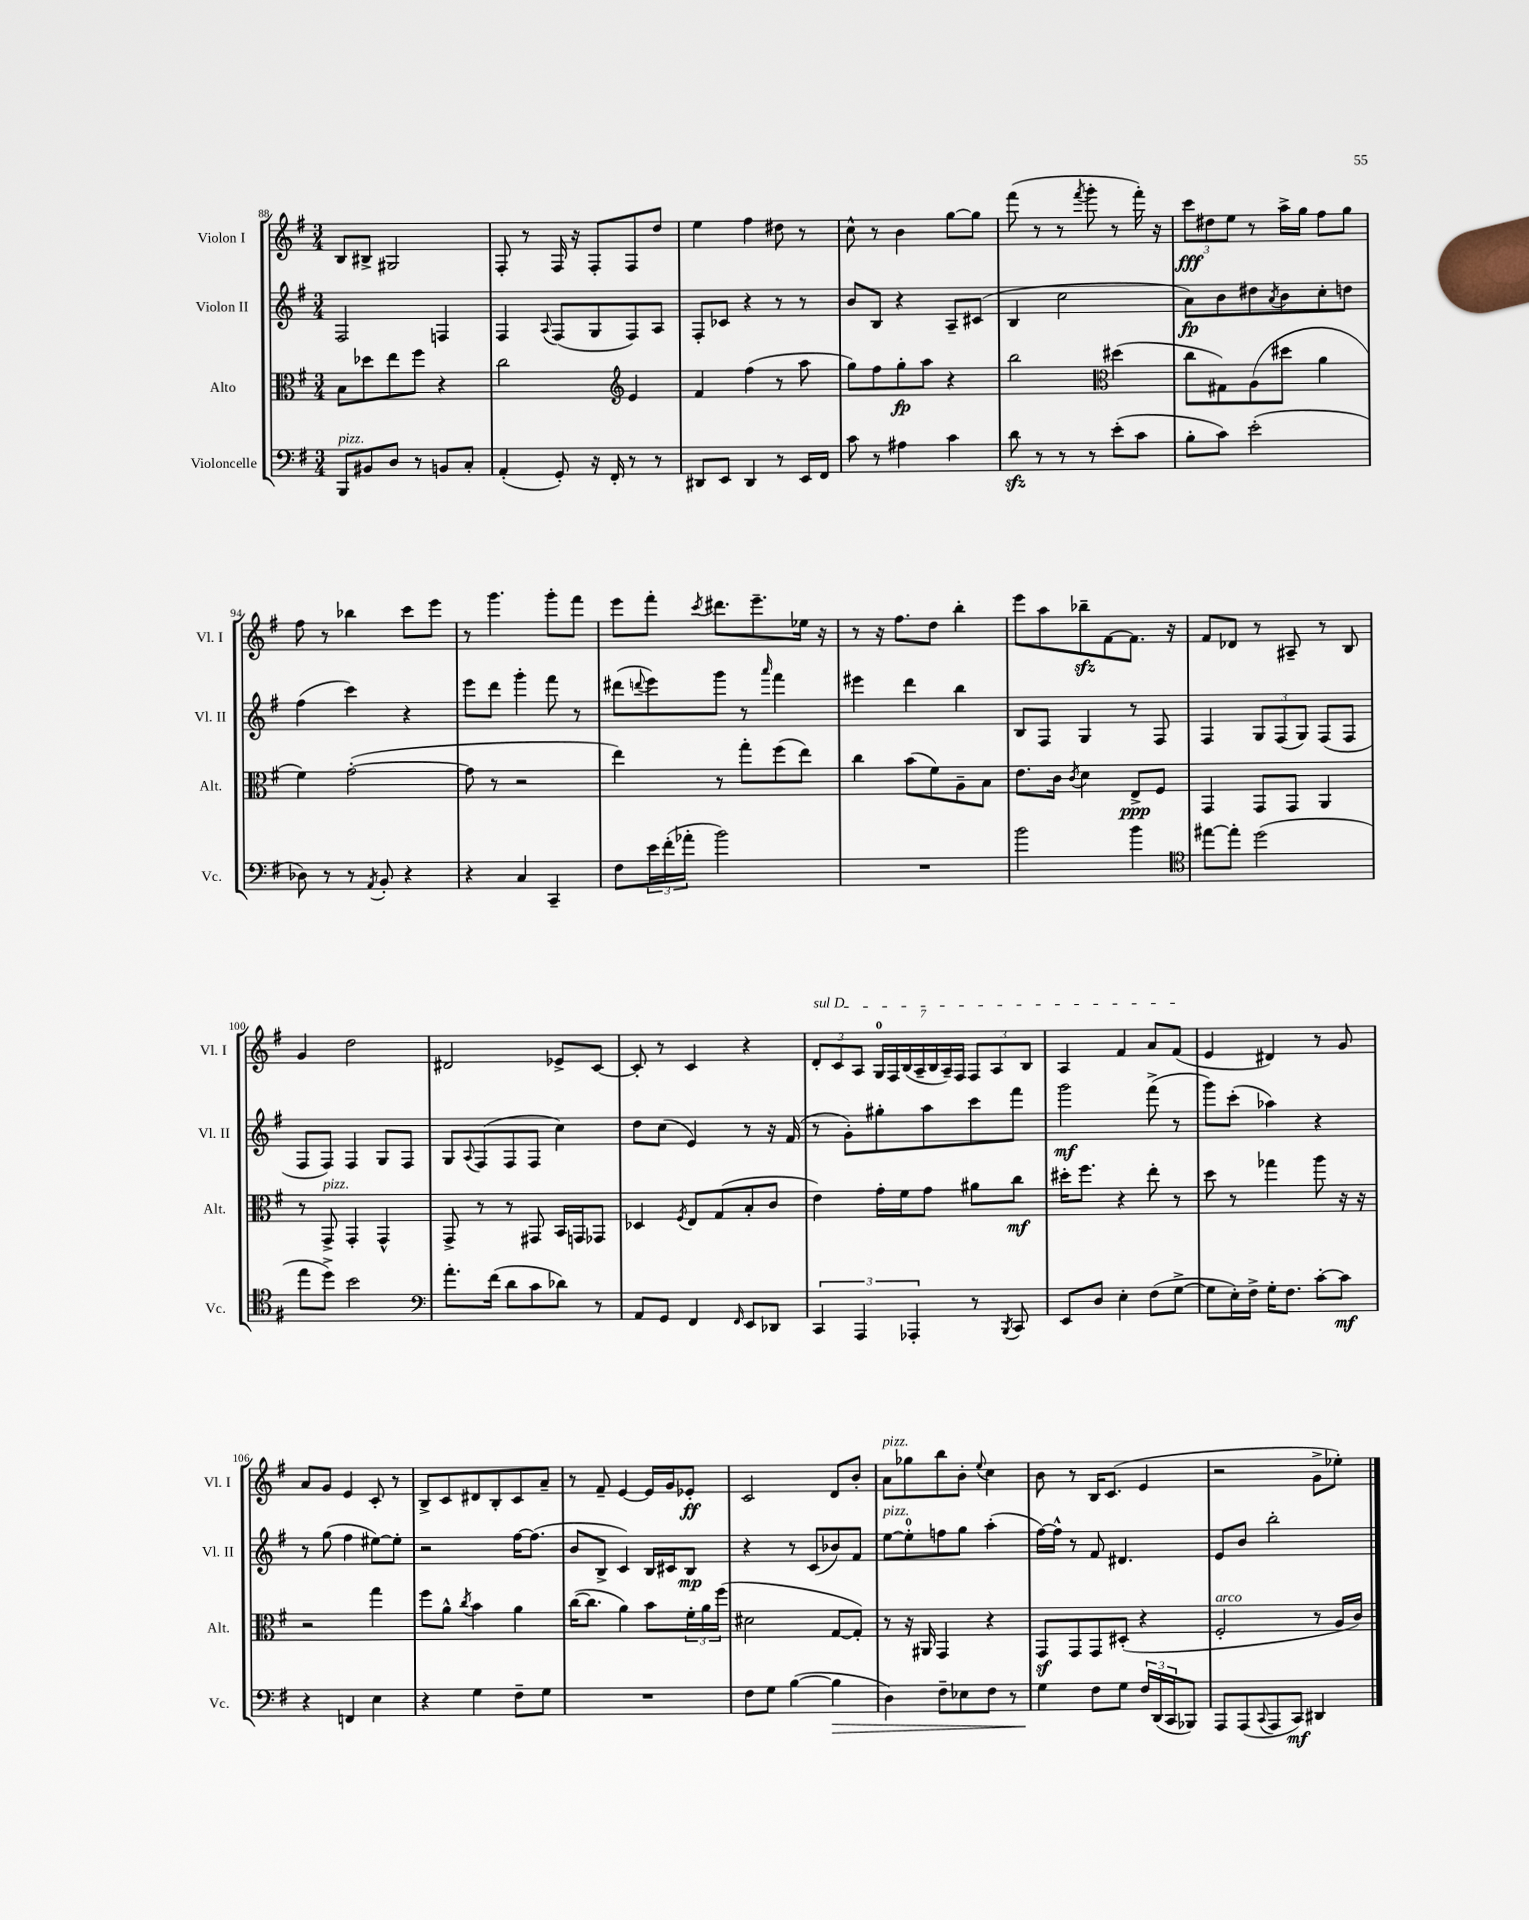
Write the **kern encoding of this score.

**kern	**kern	**kern	**kern
*staff4	*staff3	*staff2	*staff1
*clefF4	*clefC3	*clefG2	*clefG2
*k[f#]	*k[f#]	*k[f#]	*k[f#]
*M3/4	*M3/4	*M3/4	*M3/4
8BBB	8B	2F#	8B
8BB#	8dd-	.	8B#^
8D	8ee	.	2G#
8r	8ff#	.	.
8BB	4r	4F	.
8C'	.	.	.
=	=	=	=
(4AA'	2cc	4F#	8F#'
.	.	.	8r
.	.	8qqA	.
8GG')	.	(8F#	16F#
.	.	.	16r
16r	.	8G	8F#'
16FF#'	.	.	.
*	*clefG2	*	*
8r	4e	8F#)	8F#
8r	.	8A	8dd
=	=	=	=
8DD#	4f#	8F#'	4ee
8EE	.	8c-	.
4DD#	(4ff#	4r	4ff#
8r	8r	8r	8dd#
16EE	8aa	8r	8r
16FF#	.	.	.
=	=	=	=
8c	8gg)	8b	8cc^^
8r	8ff#	8B	8r
4A#	8gg'	4r	4b
.	8aa	.	.
4c	4r	8A~	[8gg
.	.	(8c#	8gg]
=	=	=	=
8d	2bb	4B	(8fff#
8r	.	.	8r
8r	.	2cc	8r
.	.	.	8qfff#
8r	.	.	8ggg'
*	*clefC3	*	*
(8e'	(4dd#	.	8r
8c	.	.	16fff#')
.	.	.	16r
=	=	=	=
8B'	8cc	8a)	12ccc
.	.	.	12dd#
8c)	8G#)	8b	.
.	.	.	12ee
(2e'	(8A	8dd#	8r
.	.	8qa	.
.	8dd#	8b	16aa^
.	.	.	16gg
.	4a	8cc'	8ff#
.	.	8dd	8gg
=	=	=	=
8D-)	4f#)	(4ff#	8ff#
8r	.	.	8r
8r	([2g'	4ccc)	4bb-
8qAA	.	.	.
8BB'	.	.	.
4r	.	4r	8ccc
.	.	.	8eee
=	=	=	=
4r	8g]	8eee	8r
.	8r	8ddd	4.ggg
4C	2r	4ggg'	.
4CC~	.	8fff#	8ggg'
.	.	8r	8fff#
=	=	=	=
8F#	4ee)	(8ddd#	8eee
.	.	8qqddd	.
24e	.	8eee)	8fff#'
(24f#'	.	.	.
24a-'	.	.	.
.	.	.	8qccc
2b)	8r	8ggg	8.ddd#
.	8gg'	8r	.
.	.	.	8.eee~
.	.	16qqaaa	.
.	(8ff#	4fff#	.
.	8ee)	.	16ee-
.	.	.	16r
=	=	=	=
2.r	4cc	4eee#	8r
.	.	.	16r
.	.	.	8.ff#
.	(8b	4ddd	.
.	8f#)	.	8dd
.	8A~	4bb	4bb'
.	8B	.	.
=	=	=	=
2b	8.e	8B	8eee
.	.	8F#	8aa
.	16c	.	.
.	8qc	.	.
.	4d	4G	8bb-~
.	.	.	[8f#
4b	8E^	8r	8.f#]
.	8F#	8F#	.
.	.	.	16r
=	=	=	=
*clefC4	*	*	*
[8ee#	4GG	4F#	8f#
8ee#']	.	.	8d-
(2dd	8GG	12G	8r
.	.	(12F#	.
.	8GG	.	8A#~
.	.	12G)	.
.	4AA	(8F#	8r
.	.	8F#	8B
=	=	=	=
8ee	8r	8F#	4g
8dd^)	8GG^	8F#)	.
2b	4GG'	4F#	2dd
.	4GG^^	8G	.
.	.	8F#	.
=	=	=	=
*clefF4	*	*	*
8.a'	8GG^	8G	2d#
.	.	8qqA	.
.	8r	(8F#	.
(16f#	.	.	.
8d	8r	8F#	.
8c	8GG#	8F#	.
8d-)	16BB	4cc)	8e-^
.	16GG	.	.
8r	8GG-	.	[8c
=	=	=	=
8AA	4D-	8dd	8c']
8GG	.	(8cc	8r
.	8qF#	.	.
4FF#	8E	4e)	4c
.	(8G	.	.
16qqFF#	.	.	.
8EE	8B'	8r	4r
8DD-	8c	16r	.
.	.	(16f#	.
=	=	=	=
6CC	4e)	8r	12d'
.	.	.	12c
.	.	8g')	.
6AAA	.	.	12A
.	16g'	8gg#'	28G
.	.	.	28F#
.	16f#	.	.
.	.	.	(28B
6AAA-'	.	.	.
.	.	.	28A~
.	8g	8aa	.
.	.	.	28B
.	.	.	28A~)
.	.	.	28F#
8r	8a#	8ccc	12F#
.	.	.	12A
8qBBB	.	.	.
8CC	8cc	8fff#	.
.	.	.	12B
=	=	=	=
8EE	16dd#'	2ggg	4A
.	8.ff#	.	.
8D	.	.	.
4E'	4r	.	4f#
(8F#	8ee'	(8fff#^	8a
[8G^	8r	8r	(8f#
=	=	=	=
8G]	8dd	8ggg)	4e
16E')	8r	(8ccc'	.
16F#^	.	.	.
16G'	4gg-	4aa-)	4d#)
8.F#	.	.	.
[8c'	8aa	4r	8r
8c]	16r	.	8g
.	16r	.	.
=	=	=	=
4r	2r	8r	8a
.	.	(8gg	8g
4FF	.	4ff#	4e
4E	4gg	[8ee#)	8c'
.	.	8ee#']	8r
=	=	=	=
4r	8ff#	2r	8B^
.	8a^^	.	8c
.	8qcc	.	.
4G	4b	.	8d#
.	.	.	8B'
8F#~	4a	[16ff#	8c
.	.	(8.ff#]	.
8G	.	.	8a~
=	=	=	=
2.r	([16cc	8b	8r
.	8.cc]	.	.
.	.	8B^	8f#~
.	4a)	4c)	[4e
.	8b	16B	16e]
.	.	16c#	16g
.	24f#'	8B	8e-'
.	24a	.	.
.	(24ff#	.	.
=	=	=	=
8F#	2d#	4r	2c
8G	.	.	.
([4B	.	8r	.
.	.	(8c	.
4B]	[8G	8b-)	8d
.	8G'])	8f#	8b'
=	=	=	=
4D)	8r	[8ee	8a
.	16r	8ee']	8gg-
.	16AA#	.	.
8F#~	4GG	8ff	8bb
8E-	.	8gg	8b'
.	.	.	8qqee
8F#	4r	(4aa'	4cc
8r	.	.	.
=	=	=	=
4G	8GG	[16ff#)	8b
.	.	16ff#^^]	.
.	8GG	8r	8r
8F#	8GG	8f#	16B
.	.	.	(8.c
8G	(8D#'	4.d#	.
24F#	4r	.	4e
(24DD	.	.	.
24CC	.	.	.
8BBB-)	.	.	.
=	=	=	=
8AAA	2F#'	8e	2r
(8AAA	.	8b	.
8qqCC	.	.	.
8AAA	.	2bb'	.
8CC)	.	.	.
4DD#	8r	.	8g^
.	16A	.	8ee-')
.	16c)	.	.
==	==	==	==
*-	*-	*-	*-
